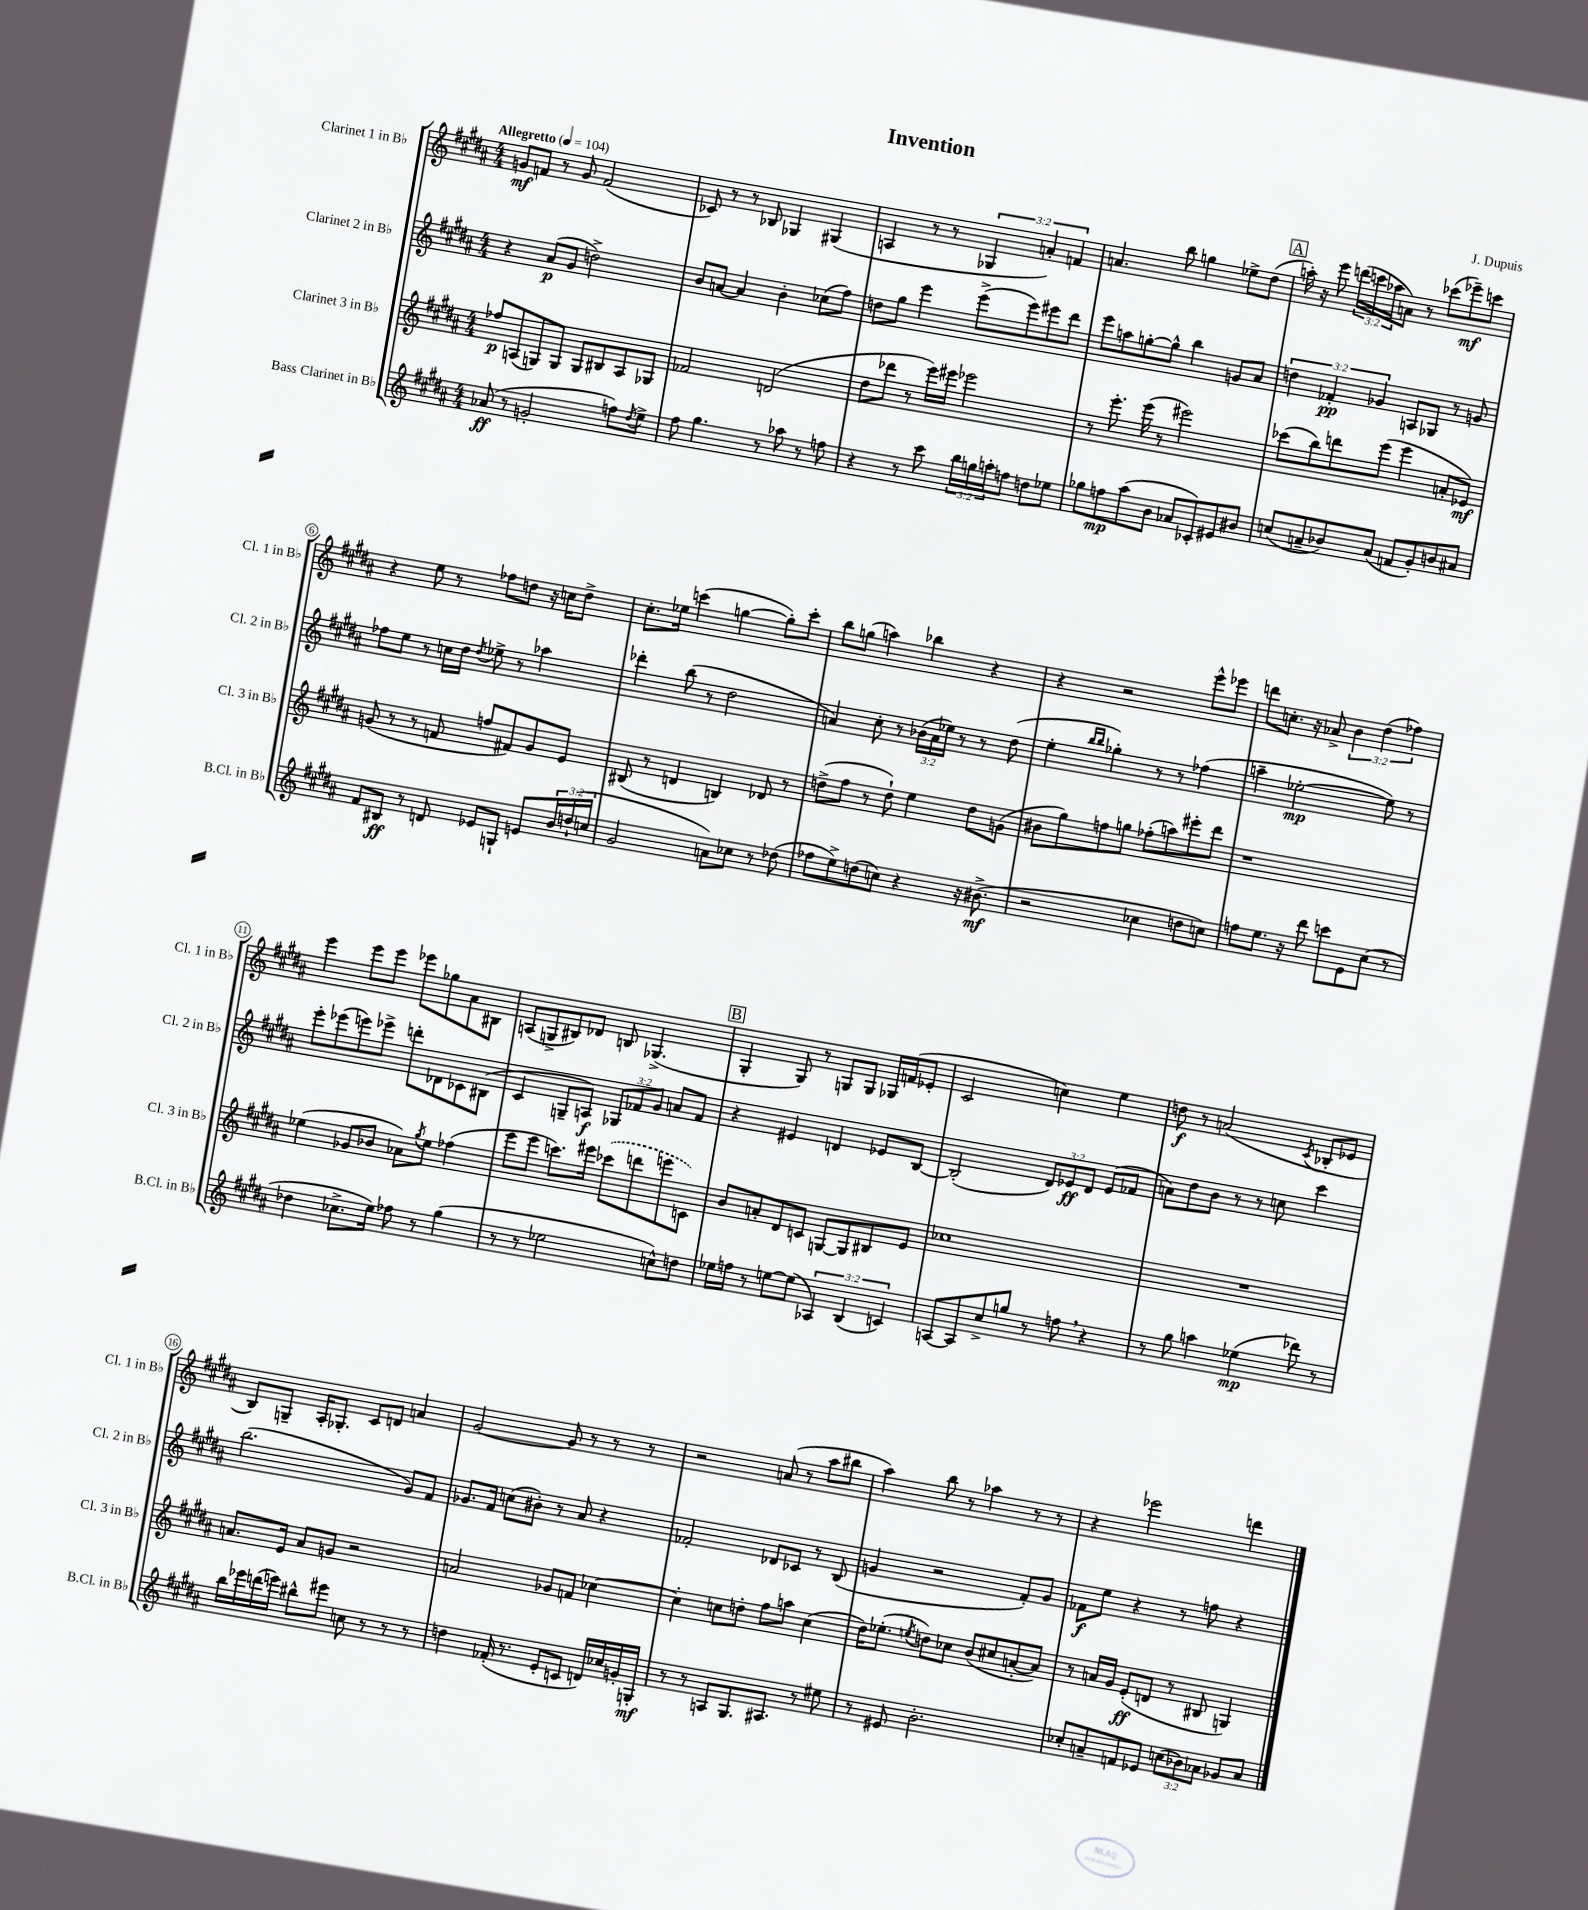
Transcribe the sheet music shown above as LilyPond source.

\header { title = "Invention" composer = "J. Dupuis" }
<<
\new StaffGroup <<
\new Staff = "s0" \with { instrumentName = "Clarinet 1 in Bb" shortInstrumentName = "Cl. 1 in Bb" } {
    \clef treble \key b \major \numericTimeSignature \time 4/4 \override Staff.TupletNumber.text = #tuplet-number::calc-fraction-text \tempo "Allegretto" 4 = 104
    g'8\mf f'8 r8 g'8 f'2( |
    ces'8) r8 r8 bes8 ges4 gis4( |
    a4 r8 r8 \tuplet 3/2 { ges4 a'4-.) f'4 } |
    a'4. b''8 g''4 ees''8-> dis''8( |
    \mark \markup { \box "A" } a''16-.) r16 e'''8 \tuplet 3/2 { d'''16( c'''16 aes''16 } a'8) r8 ces'''8( ees'''8--\mf) c'''8 |
    r4 e''8 r8 fes''8 d''8 r16 c''16 d''8-> |
    cis''8.-. ees''16 c'''4( g''4~ g''8-.) c'''8-. |
    b''8 g''8( a''4) bes''4 r4 |
    r4 r2 e'''8-^ ees'''8 |
    d'''8 c''8.-. r16 aes'8-> \tuplet 3/2 { b'4 dis''4( fes''4) } |
    e'''4 e'''8 e'''8 ees'''8 ges''8 ais'8 bis8 |
    a8( g8-> bis8) des'8 b8 ges4.->( |
    \mark \markup { \box "B" } gis4-. gis8) r8 g8 g8 ges16 f'16( ees'8-. |
    cis'2 c''4) e''4 |
    d''8\f r8 a'2( \acciaccatura { cis'8 } bes8-. ees'8 |
    b8) g8-- ais16-. ges8.-. cis'8 d'8 a'4 |
    gis'2~ gis'8 r8 r8 r8 |
    r2 a'8( r8 ais''8 bis''8 |
    ais''4) b''8 r8 aes''4 r8 r8 |
    r4 ees'''2 d'''4 \bar "|." |
}
\new Staff = "s1" \with { instrumentName = "Clarinet 2 in Bb" shortInstrumentName = "Cl. 2 in Bb" } {
    \clef treble \key b \major \numericTimeSignature \time 4/4 \override Staff.TupletNumber.text = #tuplet-number::calc-fraction-text
    r4 ais'8\p( gis'8 d''2->) |
    b'8 a'8~ a'4 b'4-. ces''8( fis''8) |
    d''8 gis''8 e'''4 e'''8->( e'''8) eis'''8 dis'''8 |
    e'''8 a''8 g''8~-. g''8-^ b''4 g'8 ais'8 |
    \mark \markup { \box "A" } \tuplet 3/2 { d''4 fes'4-.\pp ges'4 } a8 ges8 r8 g'8 |
    fes''8 e''8 r8 c''16 dis''16 \acciaccatura { dis''8 } ees''8-> r8 aes''4 |
    des'''4-. b''8( r8 dis''2 |
    a'4) cis''8-. r8 \tuplet 3/2 { bes'16( a'16 ees''16) } r8 r8 dis''8( |
    e''4-. \grace { b''16 b''16 } ges''4-.) r8 r8 fes''4( |
    a''4-- ees''2~-.\mp ees''8) r8 |
    e'''8-. ees'''8( e'''8) ees'''8-> d'''8-. des'8 ces'8 bis8( |
    cis'4 g8-- a8\f) \tuplet 3/2 { ges8 fes'8 gis'8 } a'8 fes'8 |
    \mark \markup { \box "B" } r4 eis'4 d'4 ees'8 b8~ |
    b2-.( \tuplet 3/2 { dis'8) ees'8\ff dis'8 } ees'8( fes'8 |
    a'8) dis''8 b'8 r8 r8 c''8 cis'''4 |
    b''2.( gis'8) fis'8 |
    ges'8. fis'16 c''8( bis'8-.) r8 ais'8 r4 |
    fes'2-. des'8 ces'8 r8 b8( |
    g'4 r2 fis'8-.) g'8 |
    fes'8\f e''8 r4 r8 f''8 r4 \bar "|." |
}
\new Staff = "s2" \with { instrumentName = "Clarinet 3 in Bb" shortInstrumentName = "Cl. 3 in Bb" } {
    \clef treble \key b \major \numericTimeSignature \time 4/4
    fes''8\p a8( g8) g8 g8 bis8 a8 ges8 |
    fes'2 d'2( |
    dis''8 des'''8 r8 e'''16) eis'''16 ees'''2 |
    r8 e'''8.-. e'''16( r8 eis'''2) |
    \mark \markup { \box "A" } ces'''8( b''8) d'''8 e'''8( e'''4 a'8-. ees'8\mf) |
    g'8( r8 r8 f'8 f''8 fis'8) g'8 e'8 |
    bis8( r8 d'4 b4) des'8 r8 |
    d''8->( fis''8 r8 d''8-!) e''4 d''8 g'8( |
    bis'8 gis''8) f''8 g''8 fes''8-.( a''8) eis'''8-. dis'''8 |
    r1 |
    ees''4( ges'8 bes'8 aes'8) \acciaccatura { gis''8 } ees''8 fes''4( |
    e'''8 e'''8 c'''8.) eis'''16 \once \slurDashed ces'''8( d'''8 e'''8 c'8) |
    \mark \markup { \box "B" } b'8 a'8-. dis'8 c'8 g8~ g8 bis8 e'8 |
    ces''1 |
    R1 |
    a'8. e'16 a'8 g'8 r2 |
    a'2 ges'8 f'8 ces''4~ |
    ces''4-. c''8 d''8-. fis''8 a''8 c''4( |
    dis''16) ees''8.-.( \acciaccatura { e''8 } d''8) ces''8 b'8( cis''8 a'8~-. a'8) |
    r8 a'16 gis'16 e'8-.\ff( d'8 r8 bis8 g4) \bar "|." |
}
\new Staff = "s3" \with { instrumentName = "Bass Clarinet in Bb" shortInstrumentName = "B.Cl. in Bb" } {
    \clef treble \key b \major \numericTimeSignature \time 4/4 \override Staff.TupletNumber.text = #tuplet-number::calc-fraction-text
    aes'8\ff( r8 g'2-. f''8) \acciaccatura { dis''8 } e''8-> |
    fis''8 gis''4. r8 aes''8 r8 f''8 |
    r4 r8 cis'''8 \tuplet 3/2 { b''16 g''16 a''16-. } f''8 d''8 ees''8 |
    ges''8 f''8\mp ais''8( b'8 aes'8 ces'8-.) eis'8 bis'8 |
    \mark \markup { \box "A" } c''8( a'8-- bes'8) a'8( f'8 gis'8-.) b'8 ais'8 |
    fis'8 bis8\ff r8 d'8 ees'8 g8-! e'8 \tuplet 3/2 { b'16 d''16-!( c''16 } |
    gis'2 a'8) ces''8 r8 des''8( |
    fes''8 e''8->) d''8( c''8) r4 r16 bis'8.->\mf( |
    r2 ces''4 d''8 c''8) |
    f''8 e''8. r16 dis'''8 c'''8 e'8 cis''8( r8 |
    des''4 ces''8.-> e''16) fes''8 r8 gis''4( |
    r8 r8 ees''2 c''8-^) d''8 |
    \mark \markup { \box "B" } ees''16 f''16 r8 e''8~ e''8( \tuplet 3/2 { aes4) b4( c'4) } |
    a8~ a8 cis''8-> g''8 r8 f''8 \breathe r4 |
    r8 gis''8 a''4 ees''4\mp( des'''8) r8 |
    b''16 ees'''16 d'''16( e'''16) bis''8-^ eis'''8 c''8 r8 r8 r8 |
    d''4 fes'16-.( r8. e'8-. c'8 d'16) ces''16 g'16-. g16-.\mf |
    r8 r8 a8 gis8. ais8. r8 eis''8 |
    r8 eis'8 b'2.-. |
    ces''8-. a'8-- f'8 ees'8 \tuplet 3/2 { c''8( bes'8) aes'8 } ges'8 aes'8 \bar "|." |
}
>>
>>
\layout { \context { \Score \override BarNumber.stencil = #(make-stencil-circler 0.1 0.3 ly:text-interface::print) } }
